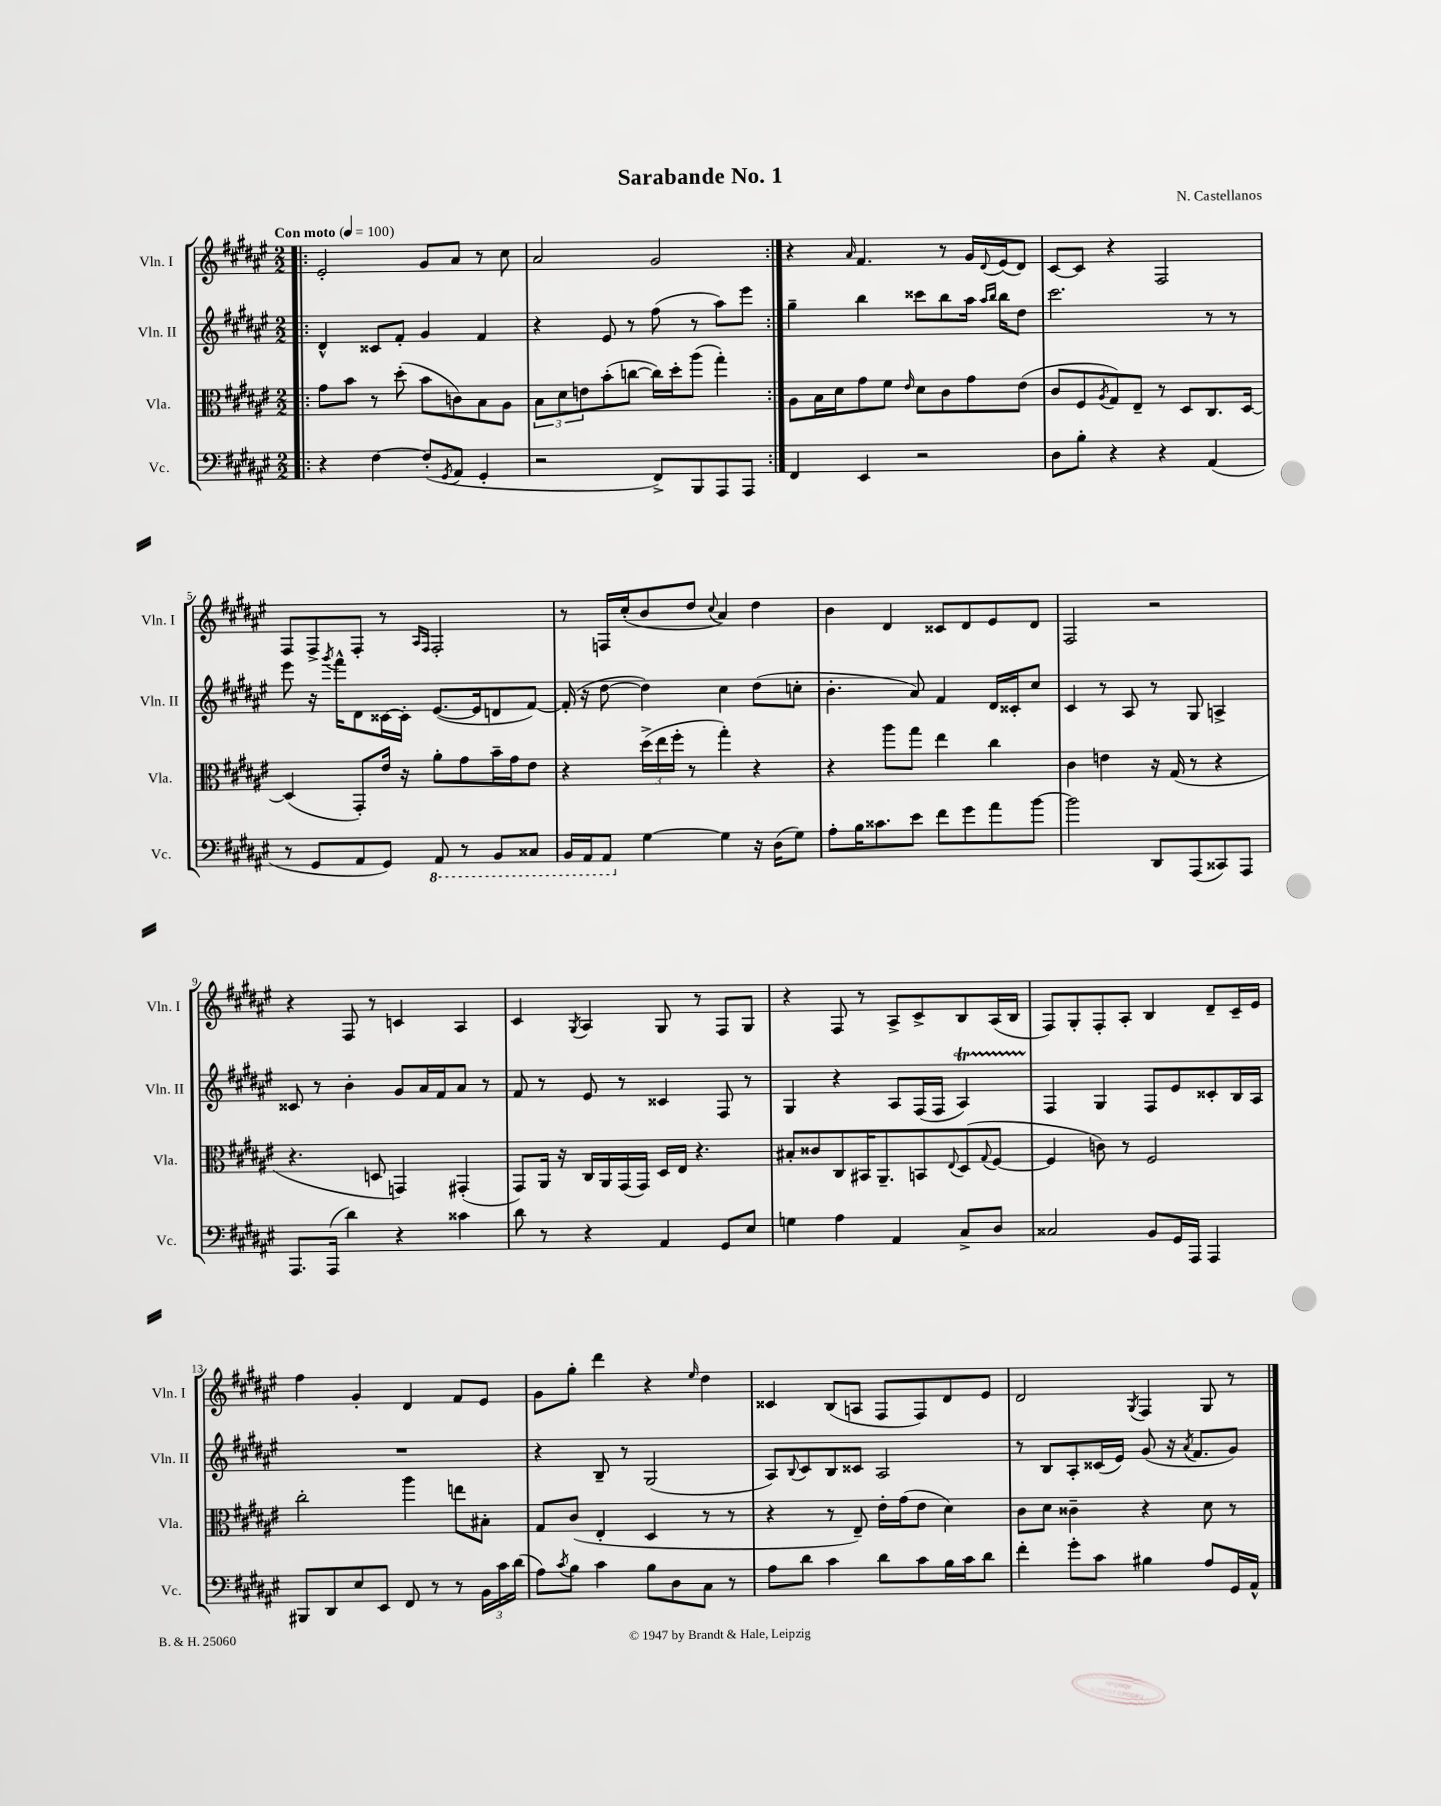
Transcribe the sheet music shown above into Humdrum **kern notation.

**kern	**kern	**kern	**kern
*staff4	*staff3	*staff2	*staff1
*clefF4	*clefC3	*clefG2	*clefG2
*k[f#c#g#d#a#e#]	*k[f#c#g#d#a#e#]	*k[f#c#g#d#a#e#]	*k[f#c#g#d#a#e#]
*M2/2	*M2/2	*M2/2	*M2/2
*MM100	*MM100	*MM100	*MM100
=!|:	=!|:	=!|:	=!|:
4r	8g#	4d#^^	2e#'
.	8b	.	.
[4F#	8r	8c##	.
.	(8dd#'	8f#'	.
(8F#']	8b	4g#	8g#
8qGG#	.	.	.
8AA#	8c)	.	8a#
4GG#'	8B	4f#	8r
.	8A#	.	8cc#
=	=	=	=
2r	12B	4r	2a#
.	12d#	.	.
.	12e	.	.
.	(8b'	8e#	.
.	[8cc	8r	.
8FF#^)	16cc])	(8ff#	2g#
.	16dd#'	.	.
8BBB	(8aa#	8r	.
8AAA#	4gg#')	8aa#)	.
8AAA#	.	8eee#	.
=:|!	=:|!	=:|!	=:|!
4FF#	8A#	4gg#~	4r
.	16B	.	.
.	16d#	.	.
.	.	.	16qqa#
4EE#	8g#	4bb	4.f#
.	8f#	.	.
.	16qqe#	.	.
2r	8d#	8ccc##	.
.	8c#	8bb	8r
.	8g#	16aa#	16g#
.	.	16qqaa#	.
.	.	16qqbb	8qqd#
.	.	16bb	(16e#
.	(8e#	8dd#	8d#)
=	=	=	=
8D#	8c#	2.ccc#	[8c#
8B'	8F#	.	8c#]
.	8qA#	.	.
4r	8G#)	.	4r
.	8E#~	.	.
4r	8r	.	2F#
.	8D#	.	.
(4AA#	8.C#	8r	.
.	.	8r	.
.	[16D#	.	.
=	=	=	=
8r	(4D#]	8eee#	8F#
8GG#	.	16r	8F#^
.	.	8qggg#	.
.	.	16fff#^^	.
8AA#	8GG#')	8d#	8F#'
8GG#)	16e#	[16c##	8r
.	16r	16c##']	.
.	.	.	16qqA#
.	.	.	16qqF#
8AAA#	8a#'	([8.e#	2F#'
8r	8g#	.	.
.	.	16e#]	.
8BBB	16b~	8d	.
.	16g#	.	.
8CC##	8e#	[8f#)	.
=	=	=	=
16BBB	4r	(16f#']	8r
16AAA#	.	16r	.
8AAA#	.	[8dd#	16F
.	.	.	(16cc#'
[4G#	(24dd#^	4dd#])	8b
.	24ee#	.	.
.	24ff#'	.	.
.	8r	.	8dd#
.	.	.	8qqcc#
4G#]	4gg#')	4cc#	4a#)
16r	4r	(8dd#	4dd#
(16D#	.	.	.
8G#)	.	8cc'	.
=	=	=	=
8A#'	4r	4.b'	4b
16B	.	.	.
8.c##	.	.	.
.	8aa#	.	4d#
8e#	8gg#	8a#)	.
8f#	4ee#	4f#	8c##
8g#	.	.	8d#
8a#	4cc#	16d#	8e#
.	.	16c##'	.
[8b	.	8cc#	8d#
=	=	=	=
2b]	4c#	4c#	2F#
.	4e	8r	.
.	.	8A#	.
8DD#	16r	8r	2r
.	(16G#	.	.
(8AAA#	8r	8G#	.
8CC##)	4r	4A^	.
8AAA#	.	.	.
=	=	=	=
8.AAA#	4.r	8c##	4r
.	.	8r	.
(16AAA#	.	.	.
4d#)	.	4b'	8F#
.	8D	.	8r
4r	4GG)	8g#	4c
.	.	16a#	.
.	.	16f#	.
4c##	(4GG#'	8a#	4A#
.	.	8r	.
=	=	=	=
8d#	8GG#)	8f#	4c#
8r	16AA#	8r	.
.	16r	.	.
.	.	.	8qG#
4r	16C#	8e#	4A#
.	16AA#	.	.
.	(16GG#	8r	.
.	16GG#)	.	.
4AA#	16D#	4c##	8G#
.	16E#	.	.
.	4.r	.	8r
8GG#	.	8F#	8F#
8E#	.	8r	8G#
=	=	=	=
4G	8B#'	4G#	4r
.	8c##	.	.
4A#	8C#	4r	8F#
.	16BB#	.	8r
.	8.AA#~	.	.
4AA#	.	8A#	8A#^
.	8BB	(16F#	8c#^
.	.	16F#	.
.	8qqE#	.	.
8C#^	(8D#	4A#)	8B
.	8qqG#	.	.
8D#	[8F#	.	(16A#
.	.	.	16B
=	=	=	=
2C##	4F#]	4F#	8F#)
.	.	.	8G#'
.	8c)	4G#	8F#'
.	8r	.	8A#'
8BB	2F#	8F#	4B
16GG#	.	8e#	.
16AAA#	.	.	.
4AAA#	.	8c##'	8d#~
.	.	16B	16c#~
.	.	16A#	16e#
=	=	=	=
8BBB#	2cc#'	1r	4ff#
8DD#	.	.	.
8E#	.	.	4g#'
8EE#	.	.	.
8FF#	4aa#	.	4d#
8r	.	.	.
8r	8ee	.	8f#
24BB	8B#'	.	8e#
24c#	.	.	.
(24d#	.	.	.
=	=	=	=
8A#)	8G#	4r	8g#
8qc#	.	.	.
8B	(8c#	.	8gg#'
4c#	4E#'	8B~	4ddd#
.	.	8r	.
8B	4D#	(2G#	4r
8D#	.	.	.
.	.	.	16qqee#
8C#	8r	.	4dd#
8r	8r	.	.
=	=	=	=
8A#	4r	8A#)	4c##
.	.	8qqB	.
8d#	.	8c#	.
4c#	8r	8B	(8B
.	8E#~)	8c##	8A
8d#	16e#'	2A#	8F#
.	(16g#	.	.
8c#	8e#	.	8F#)
16B	4d#)	.	8d#
16c#	.	.	.
8d#	.	.	8e#
=	=	=	=
4f#'	8c#	8r	2d#
.	8d#	8B	.
8g#'	4c##~	8A#'	.
8c#	.	(16c##	.
.	.	16e#)	.
.	.	.	8qG#
4B#	4r	(8g#	4F#
.	.	16r	.
.	.	8qa#	.
.	.	8.f#	.
8A#	8d#	.	8G#
16GG#	8r	8g#)	8r
16AA#^^	.	.	.
==	==	==	==
*-	*-	*-	*-
